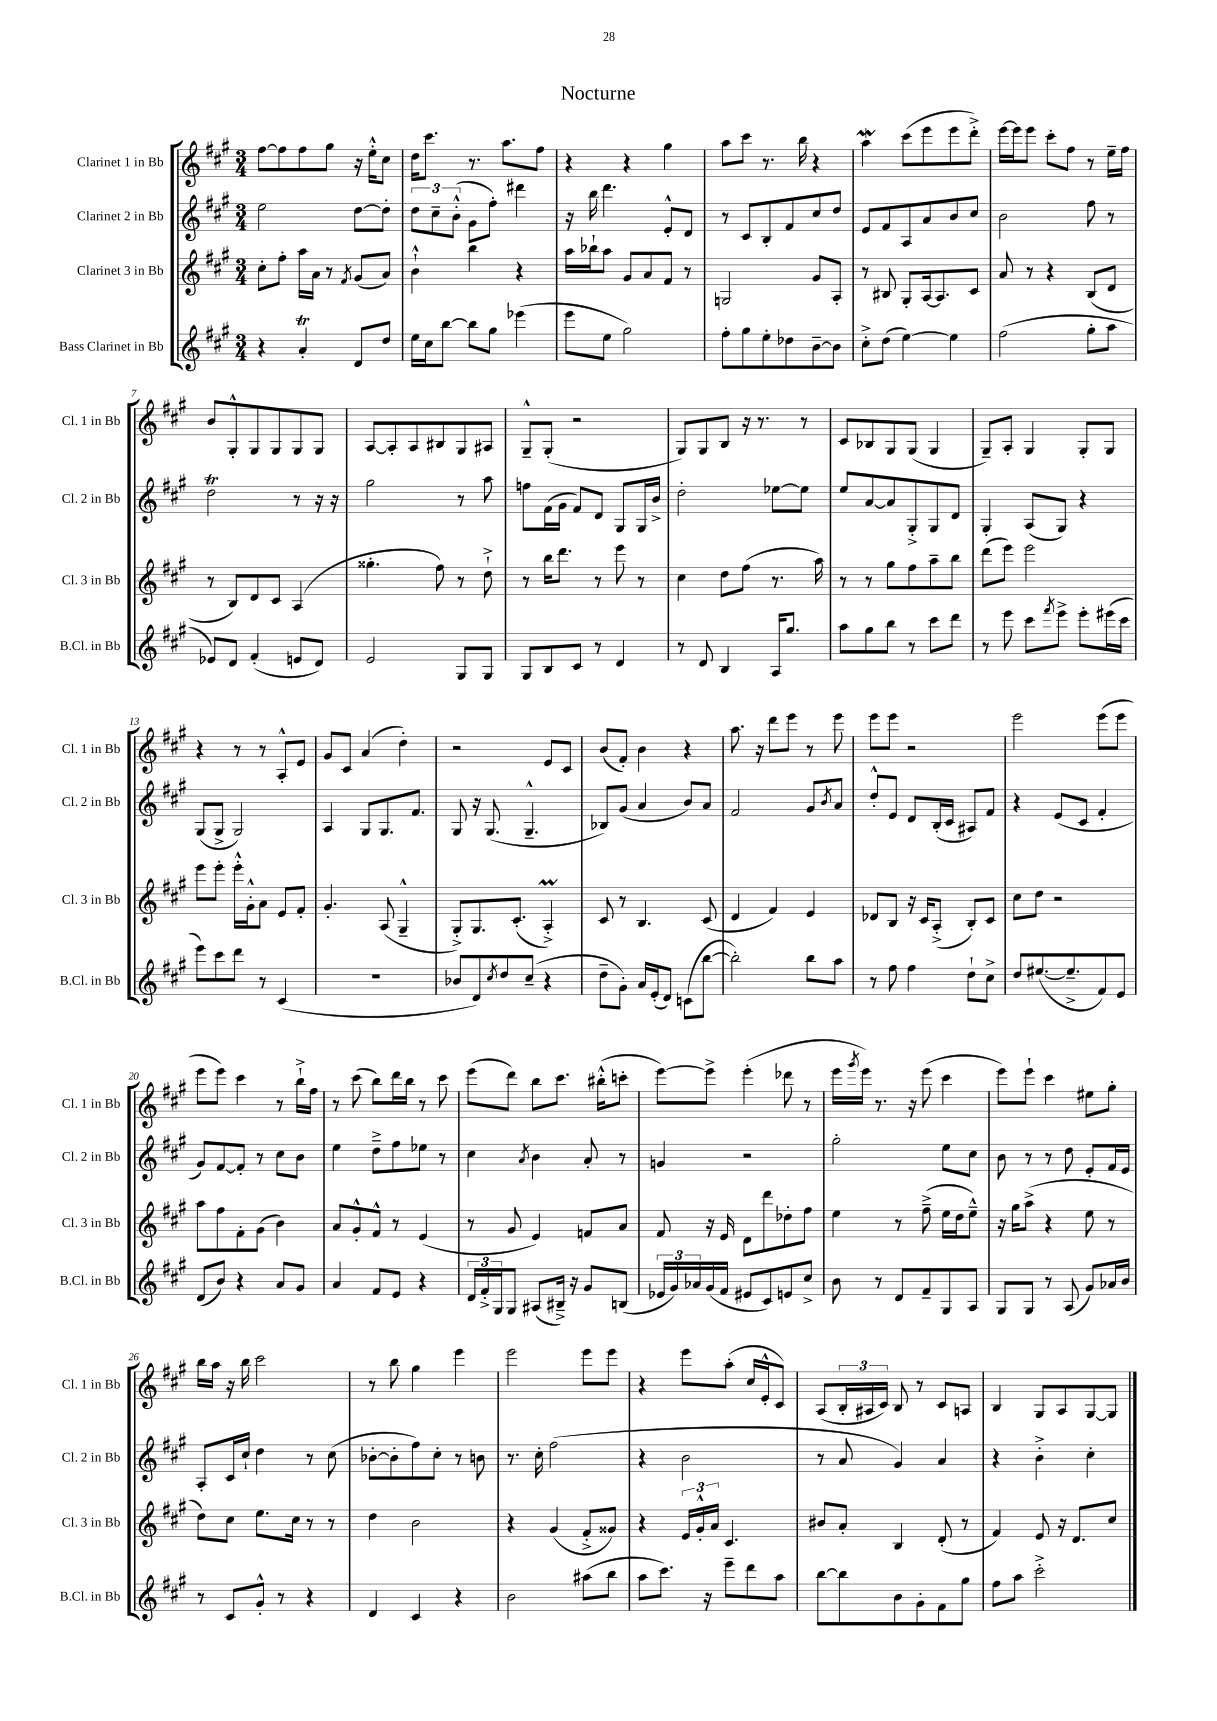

**kern	**kern	**kern	**kern
*staff4	*staff3	*staff2	*staff1
*clefG2	*clefG2	*clefG2	*clefG2
*k[f#c#g#]	*k[f#c#g#]	*k[f#c#g#]	*k[f#c#g#]
*M3/4	*M3/4	*M3/4	*M3/4
4r	8cc#'	2ee	[8ff#
.	8ff#'	.	8ff#]
4a'	16aa	.	8ff#
.	16a	.	.
.	8r	.	8gg#
.	8qf#	.	.
8d	(8g#	[8dd	16r
.	.	.	16ee'^^
8dd	8a)	8dd']	8cc#
=	=	=	=
16ee	4b`^^	12dd	16dd
16cc#	.	.	8.ccc#
.	.	12cc#~	.
[8bb	.	.	.
.	.	(12b'^^	.
8bb]	4bb	8g#	8.r
8gg#	.	8ff#')	.
.	.	.	8.aa
(4eee-	4r	4ddd#	.
.	.	.	8ff#
=	=	=	=
8eee	16aa	16r	4r
.	16bb-`	16bb	.
8ee	8aa	4.ddd	.
2gg#)	8g#	.	4r
.	8a	.	.
.	8f#	8e'^^	4gg#
.	8r	8d	.
=	=	=	=
8ff#'	2G	8r	8aa
8gg#	.	8c#	8ccc#
8ee'	.	8B'	8.r
8dd-	.	8f#	.
.	.	.	16bb
[8b~	8g#	8cc#	4r
8b]	8A'	8dd	.
=	=	=	=
8cc#'^	8r	8e	4aa
(8dd	8B#	8f#	.
[4ee)	8G#'	8A	(8ccc#
.	[16A	8a	8eee
.	8.A]	.	.
4ee]	.	8b	8eee
.	8c#	8cc#	8ddd'^)
=	=	=	=
(2ff#	8a	2b	[16eee
.	.	.	16eee]
.	8r	.	8eee
.	4r	.	8ccc#'
.	.	.	8ff#
8gg#'	(8B	8ff#	8r
8aa	8d	8r	16ee~
.	.	.	16ff#
=	=	=	=
8e-)	8r	2dd	8b
8d	8B)	.	8G#'^^
(4f#'	8d	.	8G#
.	8c#	.	8G#
8e	(4A	8r	8G#
8d)	.	16r	8G#
.	.	16r	.
=	=	=	=
2e	4.gg##'	2gg#	[8A
.	.	.	8A']
.	.	.	8A
.	8ff#)	.	8B#
8G#	8r	8r	8G#
8G#	8dd`^	8aa	8A#
=	=	=	=
8G#	8r	8ff	8G#~^^
8B	16bb	(16f#	(8G#'
.	8.ddd	16g#	.
8c#	.	8f#)	2r
8r	8r	8d	.
4d	8eee	8G#	.
.	8r	16G#	.
.	.	16b^	.
=	=	=	=
8r	4cc#	2dd'	8G#)
8d	.	.	8G#
4B	8dd	.	8B
.	(8ff#	.	16r
.	.	.	8.r
16A	8.r	[8ee-	.
8.gg#	.	.	.
.	.	8ee-]	8r
.	16aa)	.	.
=	=	=	=
8aa	8r	8ee	8c#
8gg#	8r	[8a	8B-
8bb	8gg#	8a]	8G#
8r	8ff#	8G#'^	(8G#
8ccc#	8aa~	8G#	4G#
8ddd	8bb	8d	.
=	=	=	=
8r	(8ddd	4G#'	8G#~)
8eee	8eee)	.	8A'
8ccc#	2eee	(8A	4G#
8qfff#	.	.	.
8eee^	.	8G#)	.
8eee'	.	4r	8G#'
(16eee#	.	.	8G#
16ccc#	.	.	.
=	=	=	=
8eee)	8eee	(8G#	4r
8ccc#	8eee'	8G#^	.
8ddd	16eee'^^	2G#)	8r
.	16g#'^^	.	.
8r	8a	.	8r
(4c#	8e	.	8A'^^
.	8f#'	.	8e
=	=	=	=
2.r	4.g#'	4A	8g#
.	.	.	8c#
.	.	8G#	(4a
.	(8A	8.G#	.
.	4G#~^^	.	4dd')
.	.	8.f#	.
=	=	=	=
8b-	8G#'^)	8G#	2r
8d)	8.G#	16r	.
.	.	(8.G#	.
8qcc#	.	.	.
8dd	.	.	.
.	(8.c#'	.	.
(8cc#~	.	4.G#~^^	.
4r	4A'^)	.	8e
.	.	.	8c#
=	=	=	=
8dd~	8c#	8B-)	(8b
8g#')	8r	(8g#	8f#')
16a	4.B	4a	4b
(16e'	.	.	.
8d)	.	.	.
(8c	.	8b)	4r
[8bb	(8c#	8a	.
=	=	=	=
2bb'])	4d	2f#	8.aa
.	.	.	16r
.	4f#)	.	8ddd
.	.	.	8eee
8bb	4e	8g#	8r
.	.	8qb	.
8aa	.	8a	8eee
=	=	=	=
8r	8d-	8dd'^^	8eee
8ff#	8B	8e	8eee
4ff#	16r	8d	2r
.	16c#	.	.
.	(8A'^	(16B'	.
.	.	16c#	.
8dd`	8B')	8A#)	.
8cc#^	8c#	8f#	.
=	=	=	=
8dd	8cc#	4r	2eee
([8.ee#	8dd	.	.
.	2r	(8e	.
8.ee#~^]	.	.	.
.	.	8c#	.
8f#)	.	4f#'	(8eee
8e	.	.	8eee
=	=	=	=
(8d	8aa	8g#)	8eee
8b)	8ff#	[8f#	8eee)
4r	8f#'	8f#']	4ccc#
.	(8g#	8r	.
8a	4b)	8cc#	8r
8g#	.	8b	16bb`^
.	.	.	16ff#
=	=	=	=
4a	8a	4ee	8r
.	8g#'^^	.	(8ccc#
8f#	8f#^^	8dd~^	8bb)
8e	8r	8ff#	16ddd
.	.	.	16bb
4r	(4e	8ee-	8r
.	.	8r	8ccc#
=	=	=	=
24d	8r	4cc#	(8eee
24f#'^	.	.	.
24G#	.	.	.
8G#	8g#	.	8ddd)
.	.	8qa	.
(8A#	4e)	4b	8bb
16B#~^)	.	.	8.ccc#
16r	.	.	.
8g#	8f	8a'	.
.	.	.	(16bb#'^^
(8B	8a	8r	8ccc'
=	=	=	=
24e-	8f#	4g	[8eee)
24g#)	.	.	.
24a-	.	.	.
(16g#	16r	.	8eee^]
16f#	16e	.	.
8e#	8d	2r	(4eee'
8c#)	8ddd	.	.
8e	8dd-'	.	8ddd-
8cc#^	8ff#	.	8r
=	=	=	=
8b	4ee	2gg#'	16eee
.	.	.	8qggg#
.	.	.	16eee)
8r	.	.	8.r
8d	8r	.	.
.	.	.	16r
8f#~	(8ff#~^	.	(8eee
8G#	16ee	8ee	4ccc#
.	16dd	.	.
8A	8ee~^^)	8cc#	.
=	=	=	=
8G#	16r	8b	8eee)
.	16gg#	.	.
8G#	(8aa^	8r	8eee`
8r	4r	8r	4ccc#
(8A	.	8dd	.
8g#)	8ee	8e'	8ee#
16a-	8r	16f#	8gg#'
16b	.	16e	.
=	=	=	=
8r	8dd)	8A'	16bb
.	.	.	16aa
8c#	8cc#	16c#	16r
.	.	16cc#`	16bb
8g#'^^	8.ee	4dd	2ccc#
8r	.	.	.
.	16cc#	.	.
4r	8r	8r	.
.	8r	(8cc#	.
=	=	=	=
4d	4dd	[8b-'	8r
.	.	8b-']	8bb
4c#	2b	8ff#)	4gg#
.	.	8cc#'	.
4r	.	8r	4eee
.	.	8b	.
=	=	=	=
2b	4r	8.r	2eee
.	.	16cc#'	.
.	(4g#	(2ff#	.
(8aa#	8f#'^	.	8eee
8bb	8g##)	.	8eee
=	=	=	=
8aa	4r	4r	4r
8.ccc#)	.	.	.
.	24e	2b	8eee
.	24g#'^^	.	.
16r	.	.	.
.	24a	.	.
8eee~	4.c#	.	(8aa'
8ddd	.	.	16cc#
.	.	.	16e'^^
8aa	.	.	8c#)
=	=	=	=
[8bb	8b#	8r	(8A
8bb]	8a'	8a	24B'
.	.	.	24A#
.	.	.	24c#)
8b	4B	4g#)	8B
8g#'	.	.	8r
8f#	(8d'	4a	8c#
8gg#	8r	.	8A
=	=	=	=
8ff#	4f#)	4r	4B
8aa	.	.	.
2ccc#'^	8e	4b'^	8G#
.	16r	.	8A
.	8.d	.	.
.	.	4cc#'	[8G#
.	8cc#	.	8G#]
==	==	==	==
*-	*-	*-	*-
